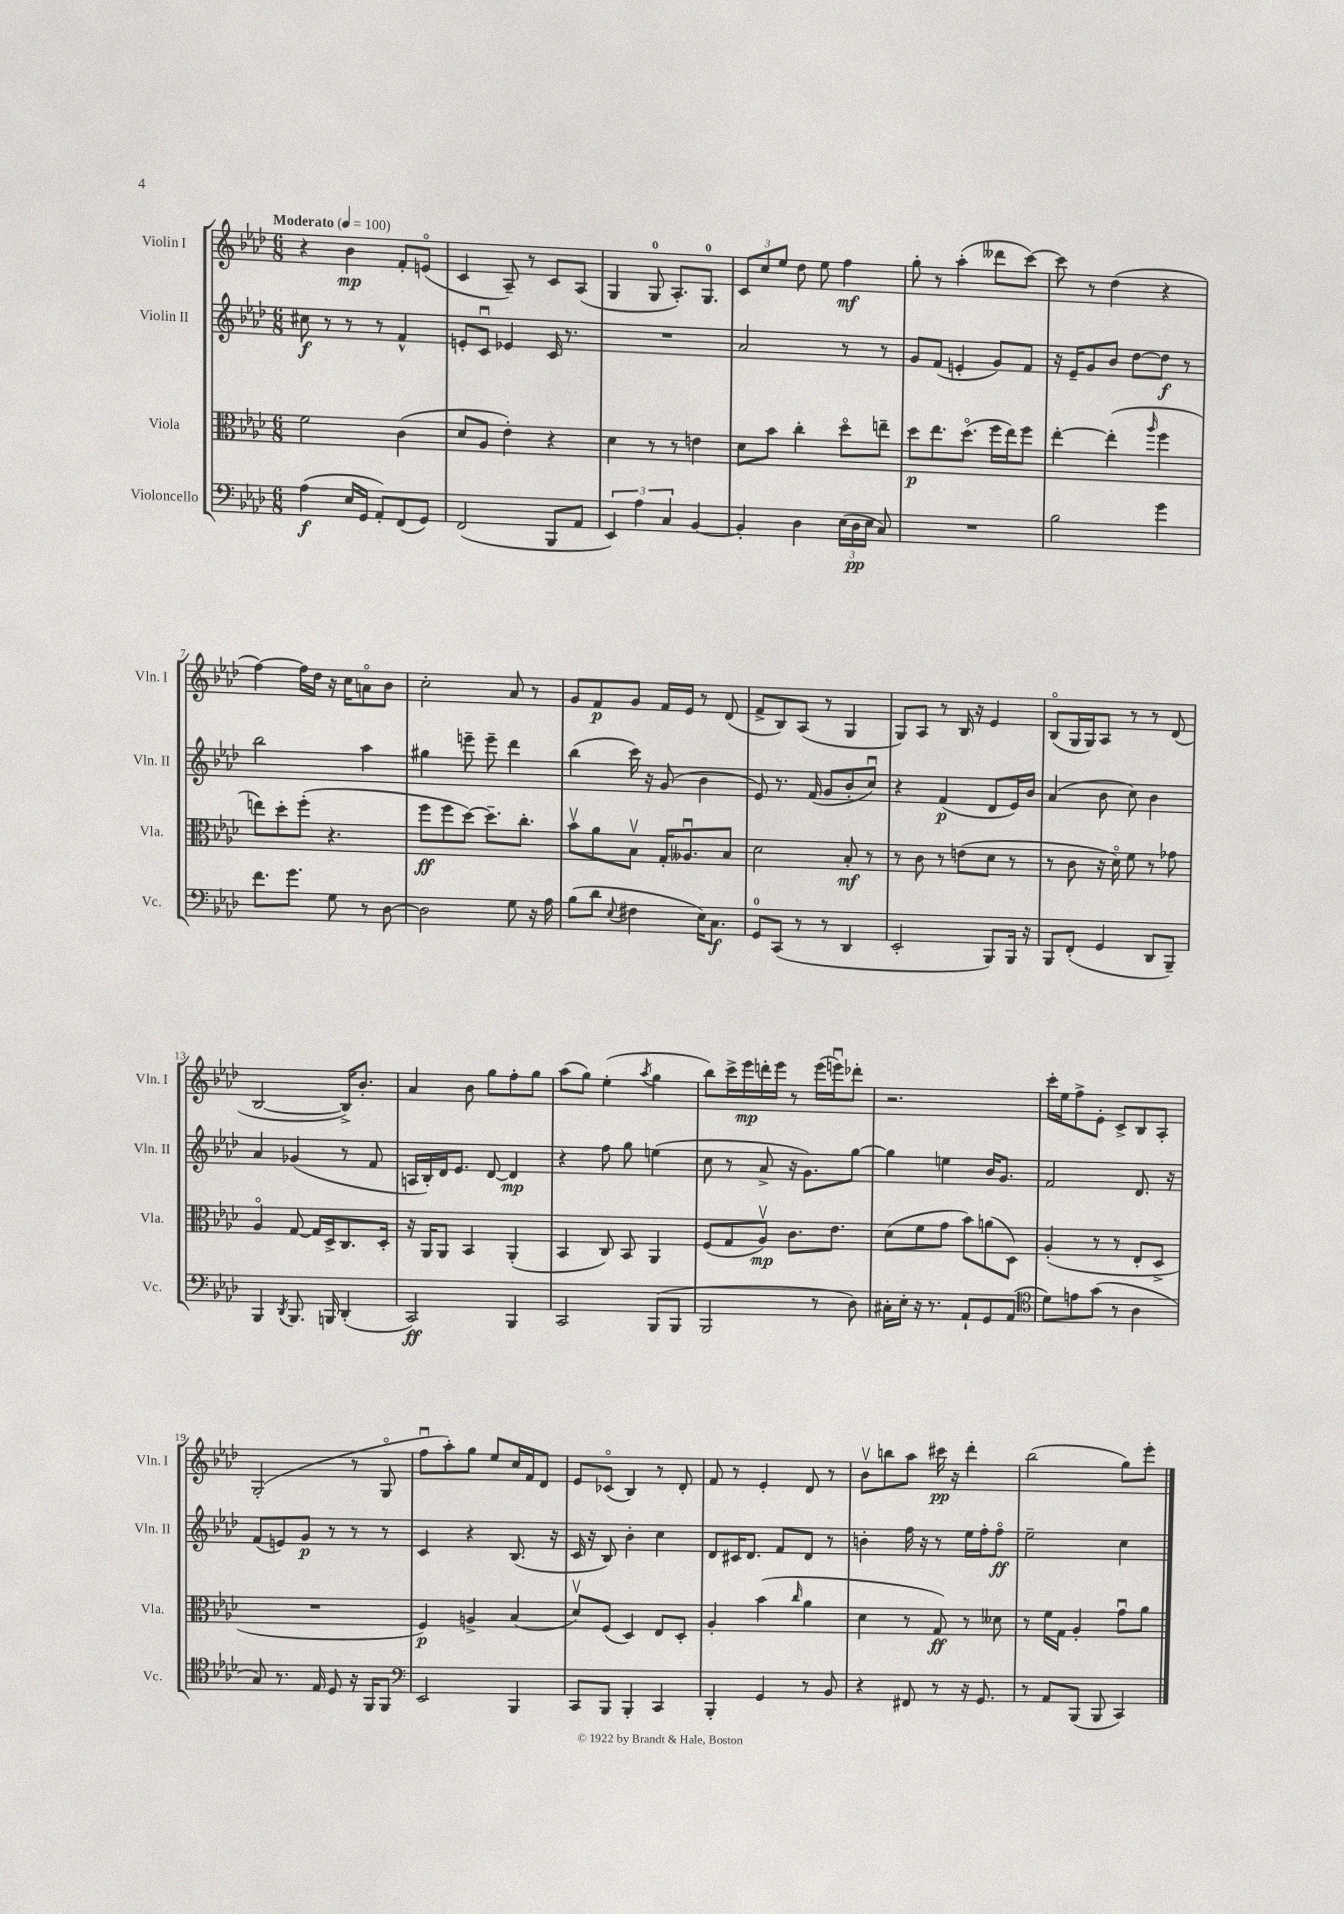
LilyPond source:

<<
\new StaffGroup <<
\new Staff = "s0" \with { instrumentName = "Violin I" shortInstrumentName = "Vln. I" } {
    \clef treble \key aes \major \numericTimeSignature \time 6/8 \tempo "Moderato" 4 = 100
    \autoBeamOff r4 bes'4\mp f'8[-. e'8]\flageolet( |
    c'4 aes8--) r8 c'8[ aes8]( |
    g4 g8-0 aes8.[-.) g8.]-0 |
    \tuplet 3/2 { c'8[ c''8 ees''8] } des''8 ees''8 f''4\mf |
    g''8-. r8 aes''4-.( deses'''8[ c'''8]~) |
    c'''8 r8 des''4( r4 |
    f''4~) f''16[ des''16] r16 c''16[ a'8\flageolet bes'8] |
    c''2-. aes'8 r8 |
    g'8[ f'8\p g'8] f'16[ ees'16] r8 des'8( |
    f'8[-> bes8) aes8]( r8 g4 |
    g8[) aes8] r8 bes16 r16 ees'4 |
    bes8[\flageolet( g16 g16) aes8] r8 r8 des'8( |
    bes2~ bes16[->) bes'8.]-. |
    aes'4 bes'8 g''8[ f''8-. g''8] |
    aes''8[( g''8]) ees''4-.( \acciaccatura { aes''8 } g''4 |
    bes''8[) c'''16-> ees'''16\mp d'''16-. ees'''16] r8 ees'''16[( e'''16\downbow) des'''8]-. |
    r2. |
    c'''16[-. ees''16 f''8-> ees'8]-. c'8[-> bes8 aes8]-. |
    g2-.( r8 g8\flageolet |
    f''8[\downbow aes''8-.) g''8] ees''8[ c''16 f'16 des'8] |
    ees'8[ ces'8]\flageolet( bes4) r8 des'8-. |
    f'8 r8 ees'4-. des'8 r8 |
    bes'8[\upbow b''8 aes''8] cis'''16\pp r16 des'''4-. |
    bes''2( g''8[) ees'''8]-. \bar "|." |
}
\new Staff = "s1" \with { instrumentName = "Violin II" shortInstrumentName = "Vln. II" } {
    \clef treble \key aes \major \numericTimeSignature \time 6/8
    \autoBeamOff cis''8\f r8 r8 r8 f'4-^ |
    e'8[-. c'8]\downbow ees'4 c'16 r8. |
    R2. |
    aes'2 r8 r8 |
    g'8[ f'8]( e'4-. g'8[) f'8] |
    r16 ees'16[-- g'8 bes'8] des''8[~ des''8]\f r8 |
    bes''2 aes''4 |
    gis''4 e'''8-- e'''8-- des'''4 |
    bes''4( c'''16) r16 g'8( bes'4 |
    ees'8) r8. f'16( g'8[ bes'8-. c''8]\downbow) |
    r4 f'4\p( des'8[ ees'16) bes'16] |
    aes'4( bes'8 c''8) bes'4 |
    aes'4 ges'4( r8 f'8 |
    a16[ bes16-.) des'16 ees'8.] des'8~ des'4\mp |
    r4 f''8 g''8 e''4( |
    c''8 r8 aes'8-> r16 g'8.[) g''8]~ |
    g''4 e''4 bes'16[ g'8.] |
    f'2 des'8. r16 |
    f'8[( e'8) g'8]\p r8 r8 r8 |
    c'4 r4 bes8.( r16 |
    c'16 r16 bes8) bes'4-. c''4 |
    des'8[ cis'16 des'8.] f'8[ des'8] r8 |
    b'4-. f''16 r16 r8 ees''16[ f''16-. f''8]\flageolet\ff |
    ees''2-- c''4 \bar "|." |
}
\new Staff = "s2" \with { instrumentName = "Viola" shortInstrumentName = "Vla." } {
    \clef alto \key aes \major \numericTimeSignature \time 6/8
    \autoBeamOff f'2 c'4( |
    des'8[ aes8] ees'4-.) r4 |
    des'4 r8 r8 e'4 |
    des'8[ bes'8] c''4-. des''8[\flageolet e''8]-- |
    des''8[\p ees''8. des''8.]\flageolet( f''16[ ees''16) f''8] |
    ees''4~-. ees''4-.( \grace { aes''16 } f''4 |
    e''8[) des''8-. f''8]-.( r4. |
    f''8[\ff f''8 des''8]~) des''8.[-- c''8.]-. |
    bes'8[\upbow aes'8 bes8]\upbow g16[-. aeses8.\downbow bes8] |
    des'2 bes8-.\mf r8 |
    r8 c'8 r8 e'8[( des'8] r8 |
    r8 c'8 r16 des'16\flageolet) f'8 r8 ges'8 |
    aes4\flageolet g8~ g16[ des16-> c8. des16]-. |
    r16 aes,16[ aes,8] bes,4 aes,4-.( |
    bes,4 c8) bes,8 aes,4 |
    f8[( g8 aes8]\upbow\mp) c'8.[ ees'8.] |
    des'8[( f'8 g'8] bes'8[) a'8( des8]) |
    aes4-.( r8 r8 ees8[-. des8]-> |
    R2. |
    f4\p) a4-> bes4( |
    des'8[\upbow) f8]( des4) ees8[ des8]-. |
    aes4-. bes'4( \grace { c''16 } aes'4 |
    des'4 r8 g8\ff) r8 deses'8 |
    r8 f'16[ g16] aes4-. g'8[\downbow aes'8] \bar "|." |
}
\new Staff = "s3" \with { instrumentName = "Violoncello" shortInstrumentName = "Vc." } {
    \clef bass \key aes \major \numericTimeSignature \time 6/8
    \autoBeamOff aes4\f( ees16[ g,16] aes,8[-.) f,8( g,8]) |
    f,2( bes,,8[ aes,8] |
    \tuplet 3/2 { ees,4) aes4 c4 } bes,4~ |
    bes,4-. des4 \tuplet 3/2 { ees16[( des16\pp ees16] } c8) |
    R2. |
    bes2 g'4 |
    f'8.[ g'8.] g8 r8 des8~ |
    des2 g8 r16 aes16 |
    bes8[( des'8] \appoggiatura { ees8 } fis4 ees16[) c8.]\f |
    g,8[-0 c,8]( r8 r8 des,4 |
    ees,2-. bes,,8[) bes,,16] r16 |
    bes,,8[ f,8]-.( g,4 des,8[ bes,,8]--) |
    bes,,4 \acciaccatura { des,8 } bes,,8. b,,16 des,4-.( |
    c,2\ff) bes,,4 |
    c,2 bes,,8[( bes,,8] |
    bes,,2 r8 des8) |
    cis16[-. ees16]-. r16 r8. aes,8[-! g,8 aes,8]( |
    \clef tenor des'8[) e'8 g'8]( r8 aes4 |
    g8) r8. ees16 des8 r16 f,16[ f,8] |
    \clef bass ees,2 bes,,4 |
    c,8[ bes,,8] bes,,4-. c,4 |
    bes,,4-. g,4 r8 bes,8 |
    r4 fis,8 r8 r16 g,8. |
    r8 aes,8[ bes,,8]( bes,,8 c,4) \bar "|." |
}
>>
>>
